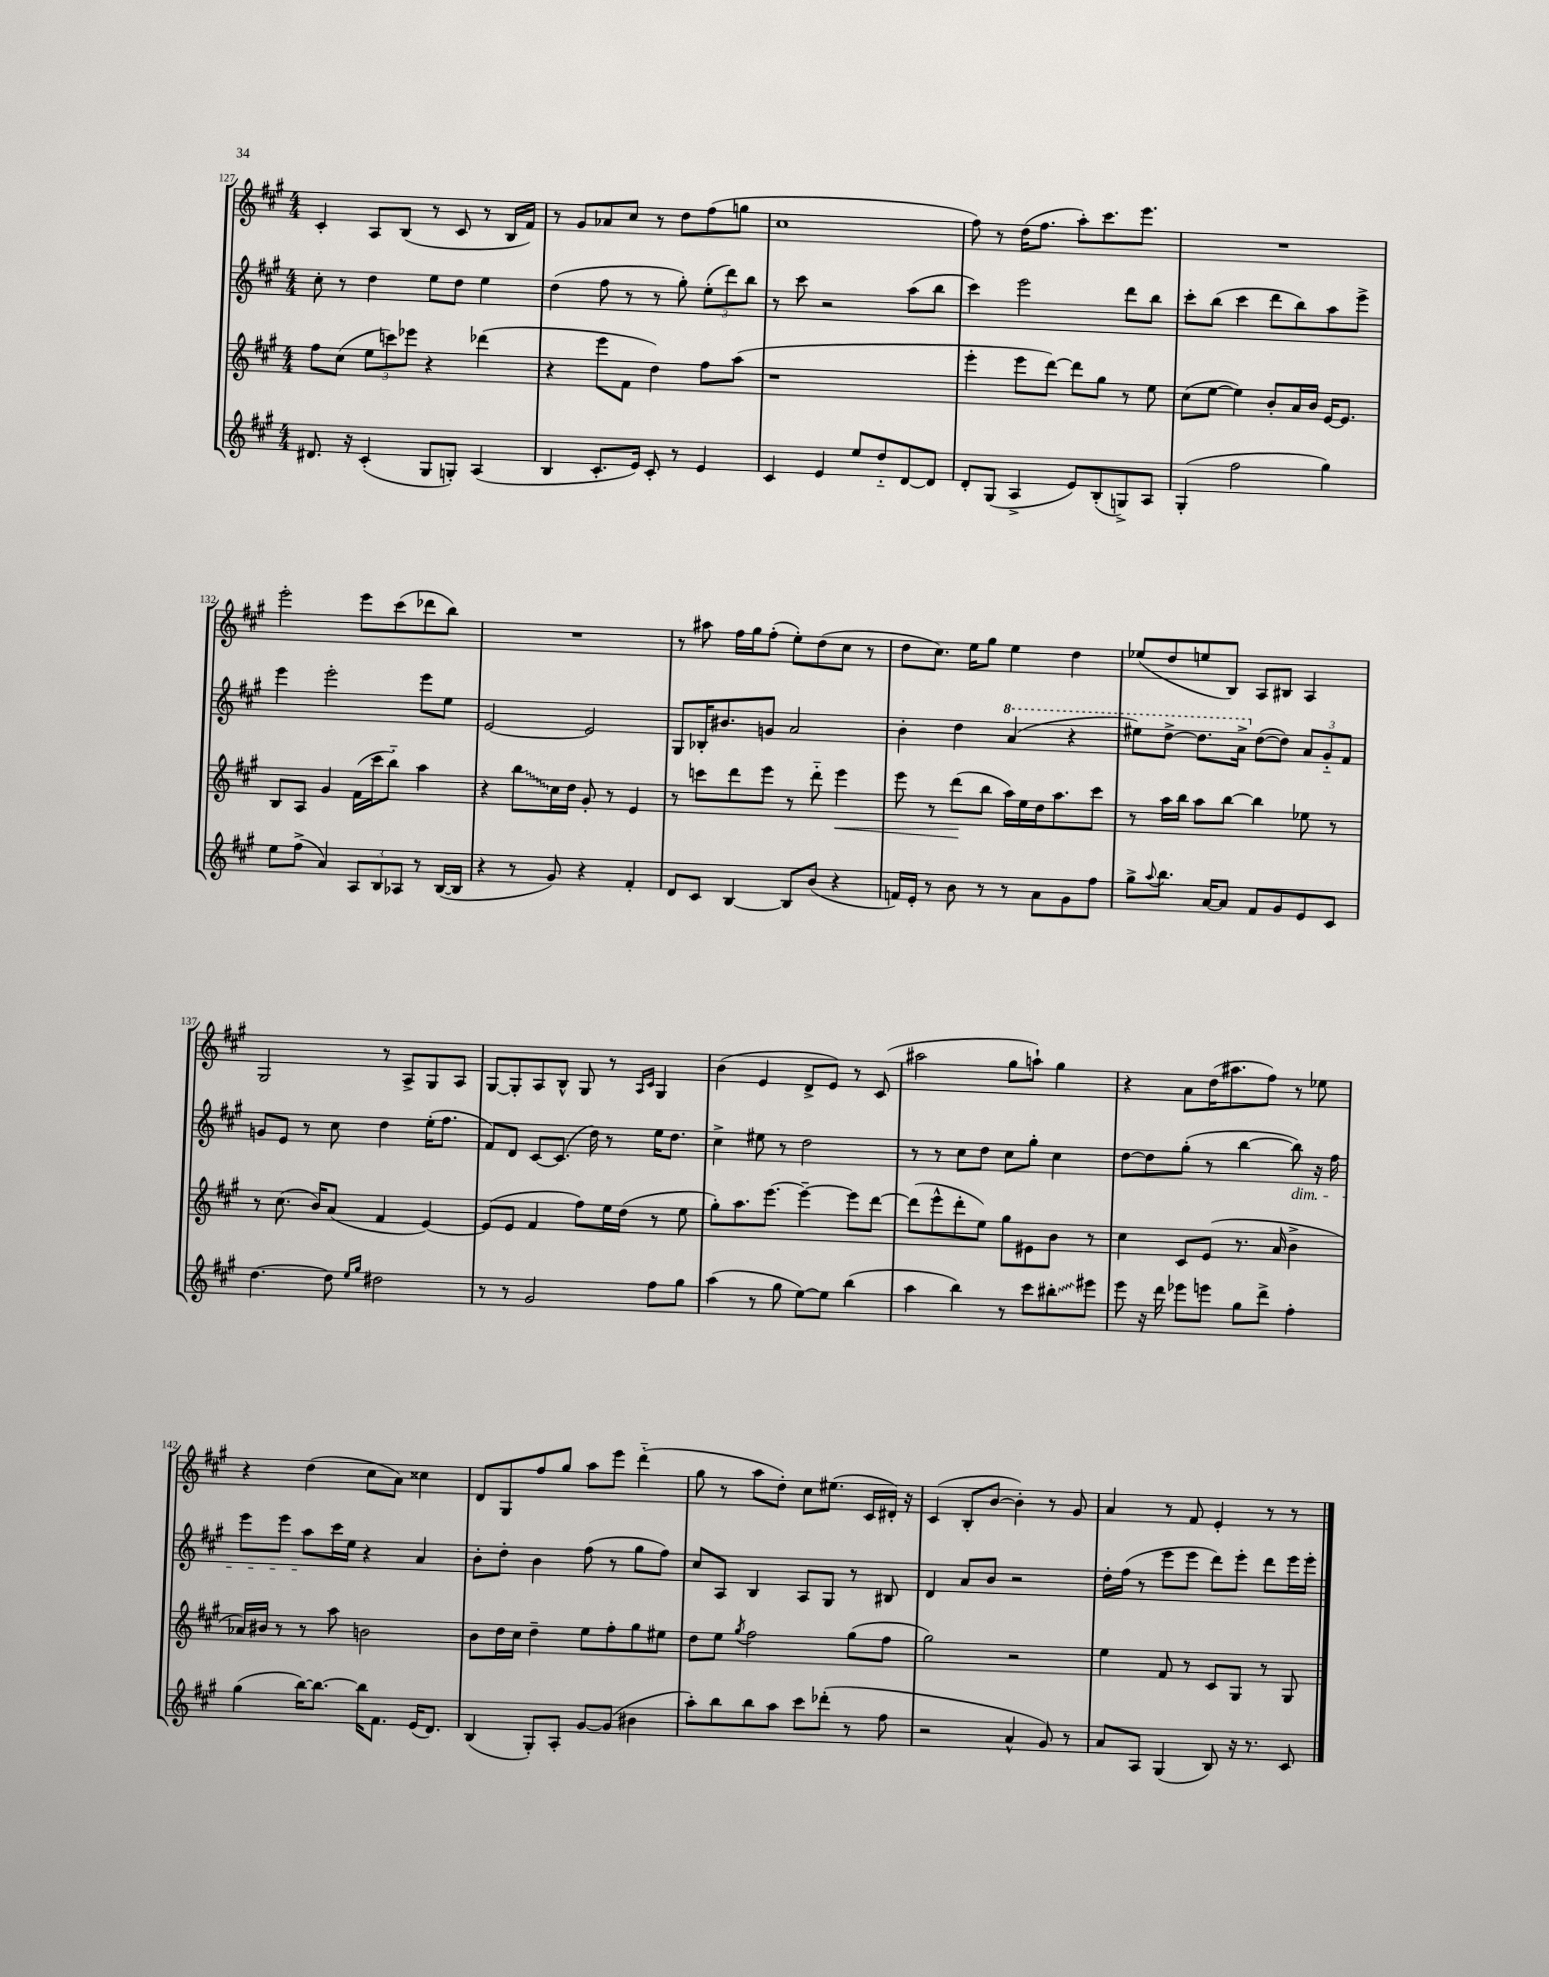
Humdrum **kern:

**kern	**kern	**kern	**kern
*staff4	*staff3	*staff2	*staff1
*clefG2	*clefG2	*clefG2	*clefG2
*k[f#c#g#]	*k[f#c#g#]	*k[f#c#g#]	*k[f#c#g#]
*M4/4	*M4/4	*M4/4	*M4/4
8.d#	8ff#	8cc#'	4c#'
.	(8cc#	8r	.
16r	.	.	.
(4c#'	12ee	4dd	8A
.	12ccc)	.	.
.	.	.	(8B
.	12eee-	.	.
8G#	4r	8ee	8r
8G')	.	8dd	8c#
(4A	(4ddd-	4ee	8r
.	.	.	16B
.	.	.	16f#)
=	=	=	=
4B	4r	(4dd	8r
.	.	.	8g#
8.c#'	8eee	8ff#	8a-
.	8f#	8r	8cc#
16e)	.	.	.
8c#'	4dd)	8r	8r
8r	.	8gg#')	8dd
4e	8ff#	(12ee'	(8ff#
.	.	12ddd)	.
.	(8aa	.	8gg
.	.	12bb	.
=	=	=	=
4c#	1r	8r	1cc#
.	.	8ccc#	.
4e	.	2r	.
8ee	.	.	.
8dd'~	.	.	.
[8d	.	(8aa	.
8d]	.	8bb	.
=	=	=	=
8d'	4eee'	4ccc#)	8ff#)
(8G#	.	.	8r
4A^	8eee	2eee	(16dd
.	.	.	8.ff#
.	[8ddd)	.	.
8e)	8ddd]	.	8aa')
(8B'	8gg#	.	8.ccc#
8G^)	8r	8ddd	.
.	.	.	8.eee
8A	8ee	8bb	.
=	=	=	=
(4G#'	(8cc#	8ccc#'	1r
.	[8ee	(8bb	.
2ff#	4ee])	4ccc#	.
.	8b'	8ddd	.
.	16a	8bb)	.
.	16b	.	.
4gg#)	[16e	8aa	.
.	8.e]	.	.
.	.	8eee^	.
=	=	=	=
8ee	8B	4eee	2eee'
(8ff#^	8A	.	.
4a)	4g#	2eee'	.
12A	(16f#	.	8eee
.	16ccc#	.	.
12B	.	.	.
.	8bb'~)	.	(8ccc#
12A-	.	.	.
8r	4aa	8eee	8ddd-
([16B	.	8ee	8bb)
16B]	.	.	.
=	=	=	=
4r	4r	[2e	1r
8r	8bb	.	.
8g#)	16cc#	.	.
.	16dd	.	.
4r	8g#'	2e]	.
.	8r	.	.
4f#'	4e	.	.
=	=	=	=
8d	8r	8G#	8r
8c#	8ccc	16B-'	8aa#
.	.	8.b#	.
[4B	8ddd	.	16ff#
.	.	.	16gg#
.	8eee	8g	(8ff#'
8B]	8r	2a	8ee')
(8b	8ddd'~	.	(8dd
4r	4eee	.	8cc#
.	.	.	8r
=	=	=	=
16f)	8eee	4b'	8dd
16e'	.	.	.
8r	8r	.	8.cc#)
8b	(8ddd	4dd	.
.	.	.	16ee
8r	8bb	.	8gg#
8r	16aa)	(4aa	4ee
.	16ee	.	.
8a	16dd	.	.
.	8.aa	.	.
8g#	.	4r	4dd
8ff#	8ccc#	.	.
=	=	=	=
8gg#^	8r	8eee#)	(8ee-
8qqaa	.	.	.
8.bb	16aa	[8ddd^	8dd
.	16bb	.	.
.	8aa	8.ddd]	8ee
[16a	.	.	.
8a]	[8bb	.	8B)
.	.	16aa^	.
8f#	4bb]	([8dd	8A
8g#	.	8dd])	8B#
8e	8ee-	12a	4A
.	.	12g#'~	.
8c#	8r	.	.
.	.	12f#	.
=	=	=	=
[4.dd	8r	8g	2G#
.	(8.cc#	8e	.
.	.	8r	.
.	16b)	.	.
8dd]	(8a	8cc#	.
16qqee	.	.	.
16qqgg#	.	.	.
2dd#	4f#	4dd	8r
.	.	.	8A^
.	[4e)	(16ee'	8G#
.	.	8.ff#	.
.	.	.	8A
=	=	=	=
8r	(8e]	8f#)	[8G#
8r	8e	8d	8G#']
2g#	4f#	[8c#	8A
.	.	(8.c#]	8B^^
.	8ff#)	.	8G#
.	.	16dd)	.
.	16ee	8r	8r
.	(16dd	.	.
.	.	.	16qqA
.	.	.	16qqc#
8ff#	8r	16ee	4G#
.	.	8.dd	.
8gg#	8ee	.	.
=	=	=	=
(4aa	8gg#')	4cc#^	(4b
.	8.aa	.	.
8r	.	8ee#	4e
.	[8.eee	.	.
8gg#	.	8r	.
[8ee)	4eee~_	2dd	8d^
8ee]	.	.	8e)
(4bb	8eee]	.	8r
.	[8ddd	.	(8c#
=	=	=	=
4aa	(8ddd]	8r	2aa#
.	8eee^^	8r	.
4bb)	8ddd'	8cc#	.
.	8ee)	8dd	.
8r	8gg#	8cc#	8gg#
8ccc#	8e#	8gg#'	8aa`)
8bb#'	8b	4cc#	4gg#
8eee#	8r	.	.
=	=	=	=
8eee	4cc#	[8dd	4r
16r	.	8dd]	.
16ddd	.	.	.
8eee-	8c#	(8gg#'	8a
8eee	(8e	8r	(16dd
.	.	.	8.aa#
8gg#	8.r	[4bb	.
8ddd^	.	.	8ff#)
.	16a	.	.
4ff#'	4b^	8bb])	8r
.	.	16r	8ee-
.	.	16ff#	.
=	=	=	=
(4gg#	16a-)	8eee	4r
.	16b#	.	.
.	8r	8eee	.
[16bb)	8r	8aa	(4dd
8.bb_	.	.	.
.	8aa	16ccc#	.
.	.	16ee	.
16bb]	2b	4r	8cc#
8.f#	.	.	.
.	.	.	8a)
(16e	.	4a	4cc##
8.d)	.	.	.
=	=	=	=
(4B	8b	8b'	8d
.	16dd	8dd'	8G#
.	16cc#	.	.
8G#')	4dd~	4b	8ff#
8A'	.	.	8gg#
[8g#	8ee	(8ff#	8aa
(8g#]	8ff#'	8r	8eee
4b#	8gg#	8gg#	(4ddd'~
.	8ee#	8ff#)	.
=	=	=	=
8aa')	8dd	8cc#	8gg#
8bb	8ee	8A	8r
.	8qgg#	.	.
8bb	2ff#	4B	8aa
8aa	.	.	8dd')
8ccc#	.	8A	8cc#
(8ddd-'	.	8G#	(8.ee#
8r	(8gg#	8r	.
.	.	.	16c#
8ff#	8ff#	8B#	16d#')
.	.	.	16r
=	=	=	=
2r	2gg#)	4d	(4c#
.	.	8a	8B'
.	.	8b	[8b
4a^^	2r	2r	4b'])
8g#)	.	.	8r
8r	.	.	8g#
=	=	=	=
8a	4ee	16dd'	4a
.	.	(16ff#	.
8A	.	8r	.
(4G#	8f#	8eee	8r
.	8r	8eee	8f#
8B)	8c#	8ddd)	4e'
16r	8G#	8eee'	.
8.r	.	.	.
.	8r	8ddd	8r
8c#	8G#	16eee	8r
.	.	16eee'	.
==	==	==	==
*-	*-	*-	*-
